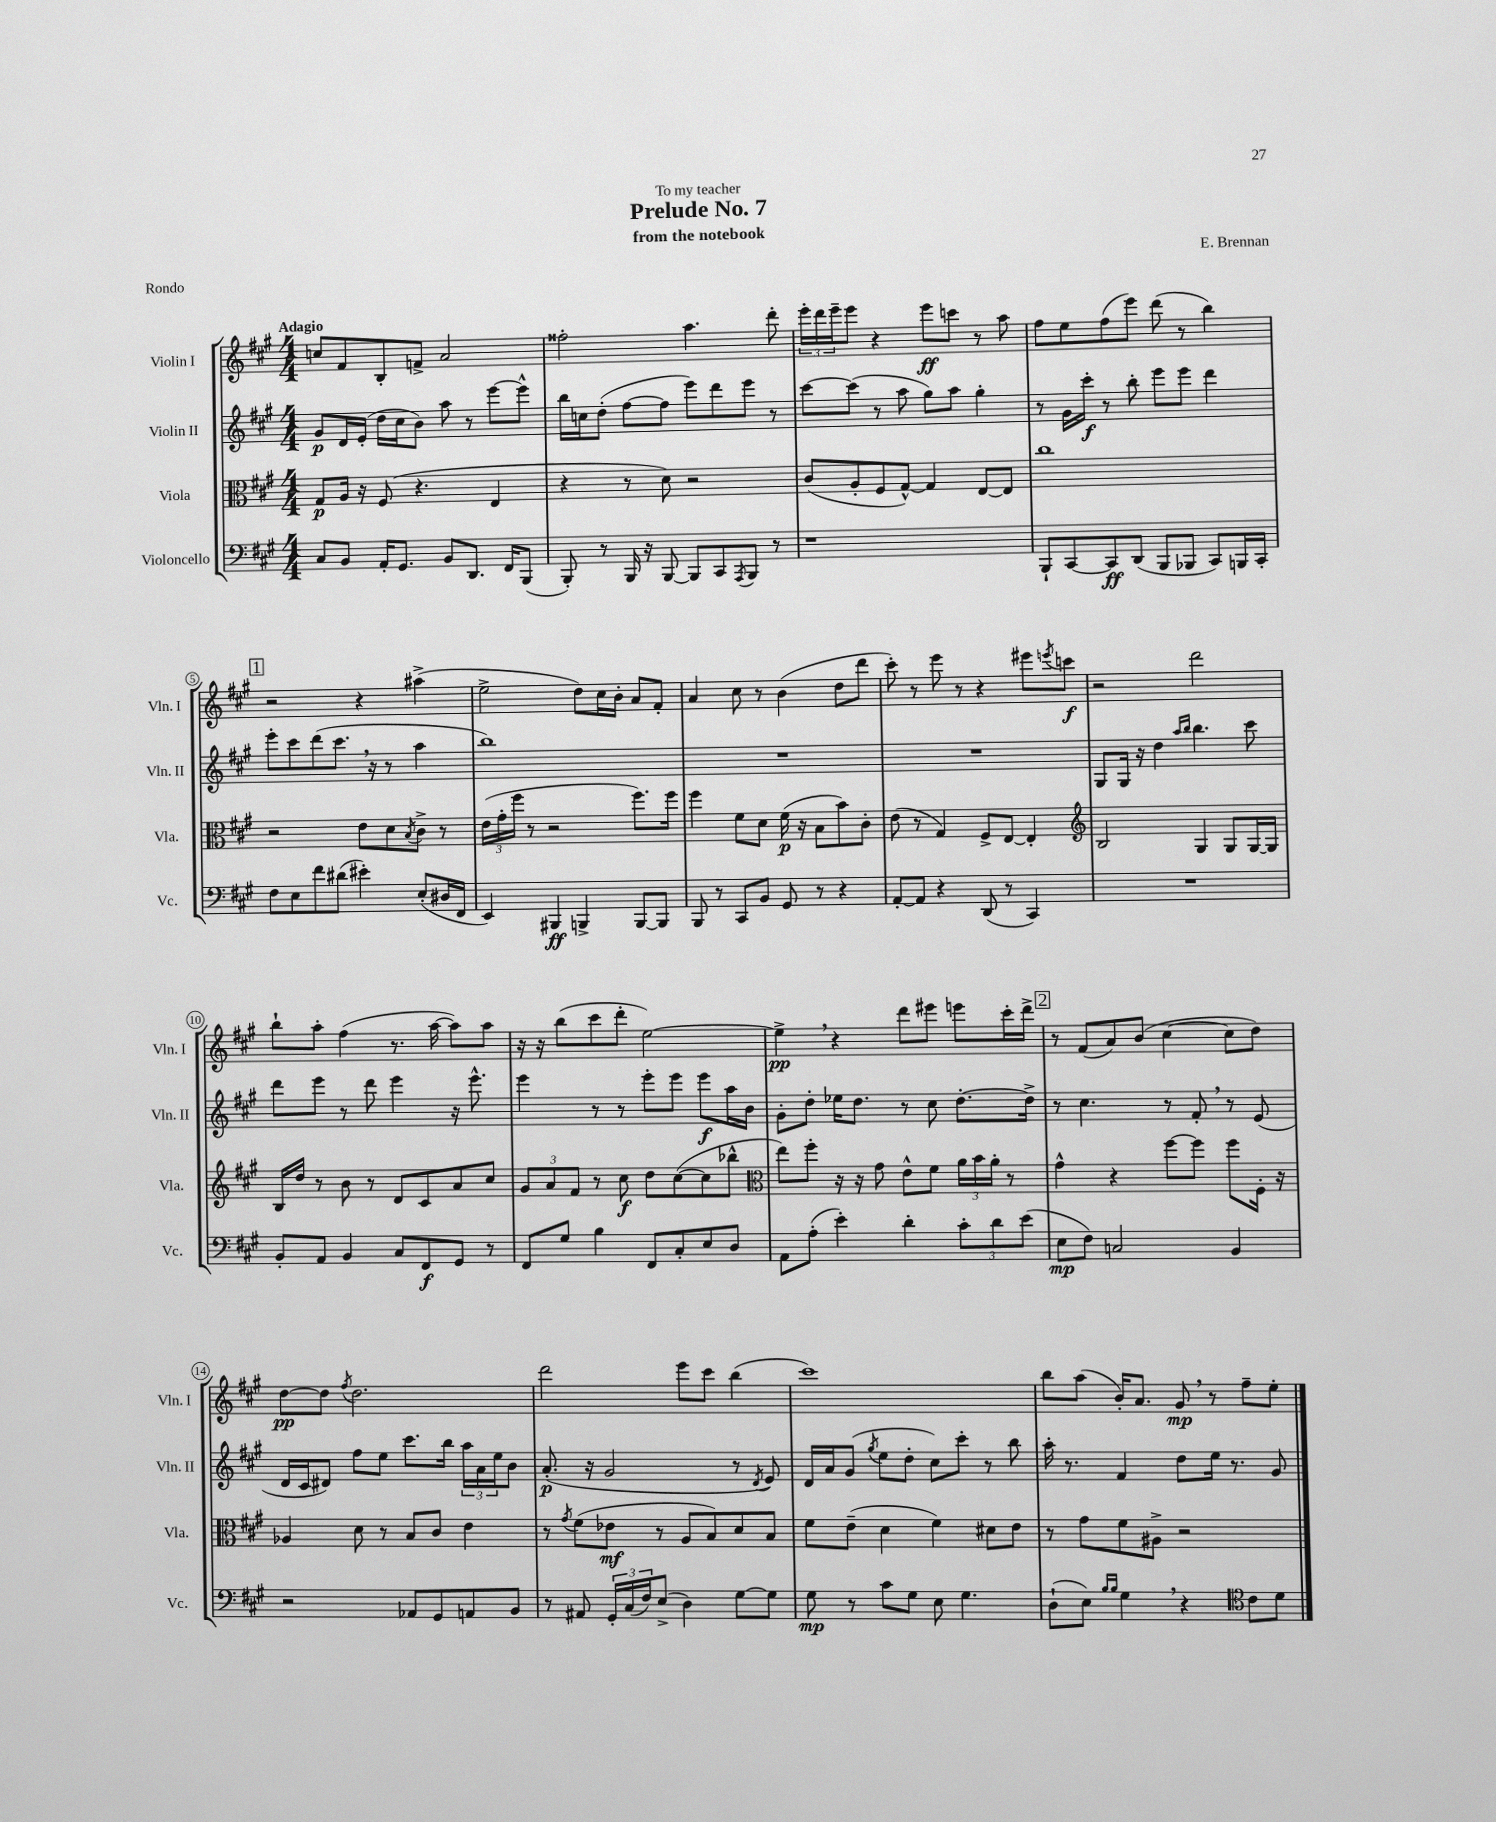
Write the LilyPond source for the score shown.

\header { title = "Prelude No. 7" composer = "E. Brennan" subtitle = "from the notebook" dedication = "To my teacher" piece = "Rondo" }
<<
\new StaffGroup <<
\new Staff = "s0" \with { instrumentName = "Violin I" shortInstrumentName = "Vln. I" } {
    \clef treble \key a \major \numericTimeSignature \time 4/4 \tempo "Adagio"
    c''8 fis'8 b8-. f'8-> a'2 |
    fisis''2-. a''4. d'''8-. |
    \tuplet 3/2 { e'''16-. d'''16 e'''16-- } e'''8 r4 e'''8\ff c'''8 r8 a''8 |
    fis''8 e''8 fis''8( e'''8) d'''8( r8 b''4) |
    \mark \markup { \box "1" } r2 r4 ais''4->( |
    e''2-> d''8) cis''16 b'16-. a'8 fis'8-. |
    a'4 cis''8 r8 b'4( d''8 d'''8 |
    cis'''8-.) r8 e'''8 r8 r4 eis'''8 \acciaccatura { e'''8 } c'''8\f |
    r2 d'''2 |
    b''8-! a''8-. fis''4( r8. a''16~ a''8) a''8 |
    r16 r16 b''8( cis'''8 d'''8-. e''2~) |
    e''4->\pp \breathe r4 d'''8 eis'''8 e'''8 cis'''16-. d'''16-> |
    \mark \markup { \box "2" } r8 fis'8( a'8) b'8( cis''4~ cis''8 d''8) |
    d''8~\pp d''8 \acciaccatura { fis''8 } d''2. |
    d'''2 e'''8 cis'''8 b''4( |
    cis'''1) |
    b''8 a''8( b'16-.) a'8. gis'8\mp \breathe r8 fis''8-- e''8-. \bar "|." |
}
\new Staff = "s1" \with { instrumentName = "Violin II" shortInstrumentName = "Vln. II" } {
    \clef treble \key a \major \numericTimeSignature \time 4/4
    gis'8\p d'16 e'16-.( d''16 cis''16 b'8) a''8 r8 e'''8~ e'''8-^ |
    b''16 c''16 d''8-.( fis''8~ fis''8 e'''8) d'''8 e'''8 r8 |
    cis'''8~ cis'''8( r8 a''8 gis''8) a''8 gis''4-. |
    r8 gis'16 cis'''16-.\f r8 b''8-. e'''8 e'''8 d'''4 |
    \mark \markup { \box "1" } e'''8-. cis'''8 d'''8( cis'''8. \breathe r16 r8 a''4 |
    b''1) |
    R1 |
    R1 |
    gis8 gis16 r16 d''4 \grace { a''16 b''16 } b''4. cis'''8 |
    d'''8 e'''8 r8 d'''8 e'''4 r16 e'''8.-^ |
    e'''4 r8 r8 e'''8-. e'''8 e'''8\f a''16 b'16 |
    gis'8-. d''8-. ees''16 d''8. r8 cis''8 d''8.~-. d''16-> |
    \mark \markup { \box "2" } r8 cis''4. r8 fis'8-. \breathe r8 e'8( |
    d'16 cis'16 dis'8) fis''8 e''8 cis'''8. b''16 \tuplet 3/2 { a''16 a'16 e''16 } b'8 |
    a'8.-.\p( r16 gis'2 r8 \acciaccatura { d'8 } e'8) |
    d'16 a'16 gis'8( \acciaccatura { gis''8 } e''8 d''8-. cis''8) cis'''8-. r8 b''8 |
    a''16-. r8. fis'4 d''8 e''16 r8. gis'8 \bar "|." |
}
\new Staff = "s2" \with { instrumentName = "Viola" shortInstrumentName = "Vla." } {
    \clef alto \key a \major \numericTimeSignature \time 4/4
    gis8\p a16 r16 fis8( r4. e4 |
    r4 r8 d'8) r2 |
    cis'8( a8-. fis8 gis8~-^) gis4 e8~ e8 |
    cis''1 |
    \mark \markup { \box "1" } r2 e'8 d'8 \acciaccatura { b8 } cis'8-> r8 |
    \tuplet 3/2 { e'16( gis'16-. fis''16 } r8 r2 fis''8.) fis''16 |
    fis''4 fis'8 d'8 fis'16\p( r16 b8 b'8) cis'8-. |
    e'8( r8 gis4) fis8-> e8~ e4-. |
    \clef treble b2 gis4 gis8 gis16~ gis16 |
    b16 d''16 r8 b'8 r8 d'8 cis'8 a'8 cis''8 |
    \tuplet 3/2 { gis'8 a'8 fis'8 } r8 cis''8\f d''8 cis''8~( cis''8 bes''8-^ |
    \clef alto e''8) fis''8-. r16 r16 gis'8 e'8-^ fis'8 \tuplet 3/2 { a'16 b'16 a'16-. } r8 |
    \mark \markup { \box "2" } gis'4-^ r4 fis''8~ fis''8 fis''8 fis16-. r16 |
    aes4 d'8 r8 b8 cis'8 e'4 |
    r8 \acciaccatura { gis'8 } fis'8( ees'8\mf r8 a8 b8) d'8 b8 |
    fis'8 e'8--( d'4 fis'4) dis'8 e'8 |
    r8 gis'8 fis'8 ais8-> r2 \bar "|." |
}
\new Staff = "s3" \with { instrumentName = "Violoncello" shortInstrumentName = "Vc." } {
    \clef bass \key a \major \numericTimeSignature \time 4/4
    cis8 b,8 a,16-. gis,8. b,8 d,8. fis,16 b,,8( |
    b,,8-.) r8 b,,16 r16 b,,8~ b,,8 cis,8 \acciaccatura { a,,8 } b,,8 r8 |
    r1 |
    b,,8-! cis,8~ cis,8\ff d,8( b,,8 bes,,8 cis,8) b,,16 cis,16-. |
    \mark \markup { \box "1" } fis8 e8 fis'8 dis'8( eis'4-.) e8-.( dis16 fis,16 |
    e,4) bis,,4\ff b,,4-> b,,8~ b,,8 |
    b,,8 r8 cis,8 b,8 gis,8 r8 r4 |
    a,8~-. a,8 r4 d,8( r8 cis,4) |
    R1 |
    b,8-. a,8 b,4 cis8 fis,8\f gis,8 r8 |
    fis,8 gis8 b4 fis,8 cis8-. e8 d8 |
    a,8 a8-.( e'4-.) d'4-. \tuplet 3/2 { cis'8-. d'8 e'8( } |
    \mark \markup { \box "2" } e8\mp fis8) c2 b,4 |
    r2 aes,8 gis,8 a,8 b,8 |
    r8 ais,8 \tuplet 3/2 { gis,16-. cis16( fis16) } e8->( d4) gis8~ gis8 |
    gis8\mp r8 cis'8 gis8 e8 gis4. |
    d8-!( e8) \grace { b16 b16 } gis4 \breathe r4 \clef tenor cis'8 d'8 \bar "|." |
}
>>
>>
\layout { \context { \Score \override BarNumber.stencil = #(make-stencil-circler 0.1 0.3 ly:text-interface::print) } }
